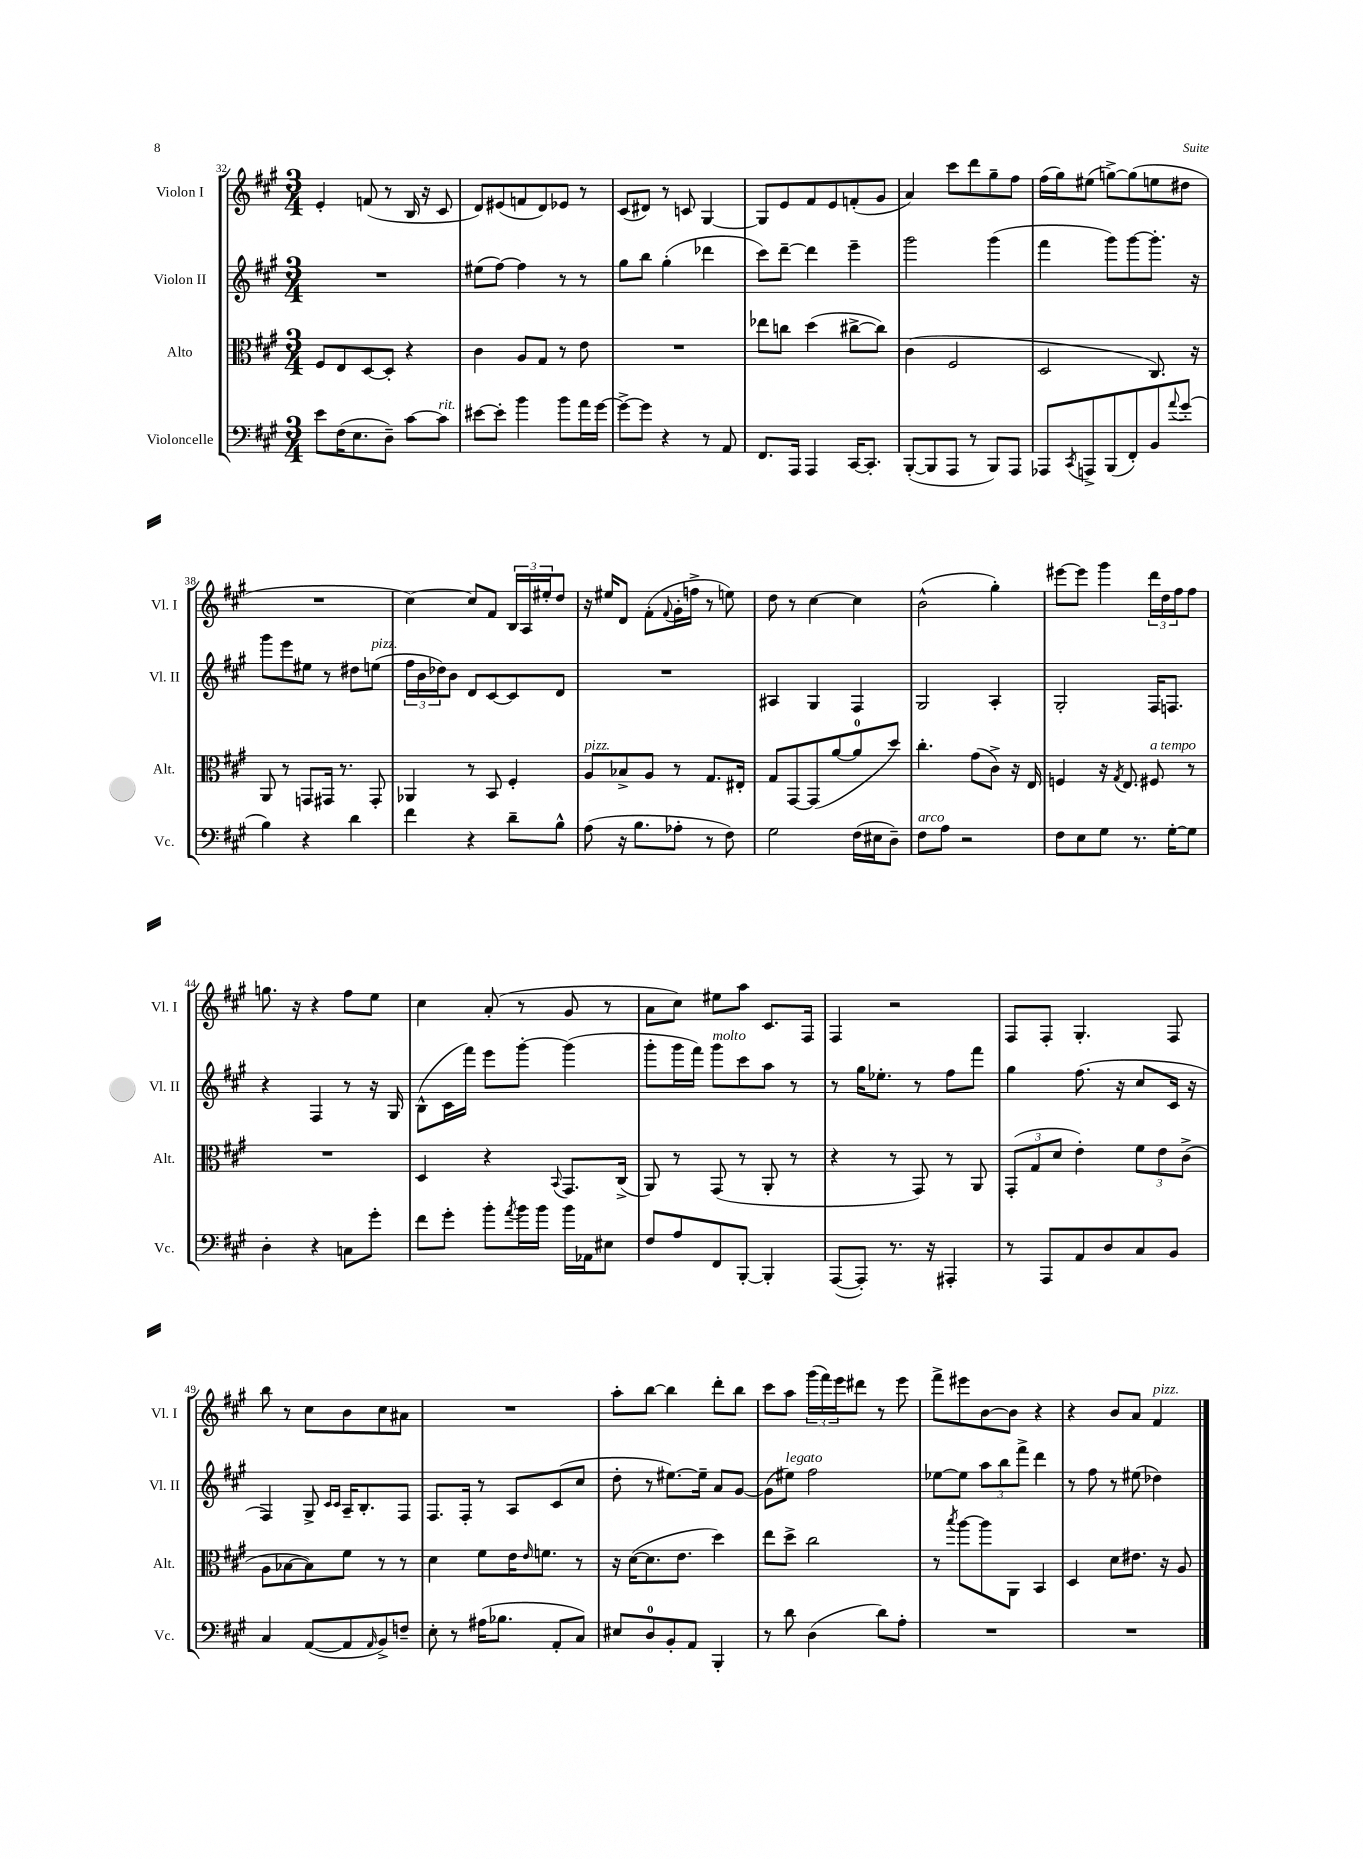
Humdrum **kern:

**kern	**kern	**kern	**kern
*staff4	*staff3	*staff2	*staff1
*clefF4	*clefC3	*clefG2	*clefG2
*k[f#c#g#]	*k[f#c#g#]	*k[f#c#g#]	*k[f#c#g#]
*M3/4	*M3/4	*M3/4	*M3/4
8e	8F#	2.r	4e'
(16F#	8E	.	.
8.E	.	.	.
.	[8D	.	(8f
8D~)	8D']	.	8r
[8c#	4r	.	16B
.	.	.	16r
8c#]	.	.	8c#
=	=	=	=
[8e#	4c#	(8ee#	8d)
8e#']	.	[8ff#)	(8e#
4b	8A	4ff#]	8f
.	8G#	.	8d)
8b	8r	8r	8e-
16a	8e	8r	8r
[16g#	.	.	.
=	=	=	=
8g#^_	2.r	8gg#	(8c#
8g#]	.	8bb	8d#)
4r	.	(4gg#'	8r
.	.	.	8c
8r	.	4ddd-	[4G#
8AA	.	.	.
=	=	=	=
8.FF#	8ee-	8ccc#)	8G#]
.	8cc	[8ddd~	8e
16AAA	.	.	.
4AAA	(4dd	4ddd]	8f#
.	.	.	8e
[16CC#	[8cc#^	4eee~	(8f'
8.CC#']	.	.	.
.	8cc#])	.	8g#
=	=	=	=
([8BBB'	(4c#	2ggg#	4a)
8BBB]	.	.	.
8AAA	2F#	.	8ccc#
8r	.	.	8ddd
8BBB)	.	(4ggg#	8gg#~
8AAA	.	.	8ff#
=	=	=	=
8AAA-	2D	4fff#	(16ff#
.	.	.	16gg#)
8qCC#	.	.	.
8AAA^	.	.	(8ee#
(8BBB	.	8ggg#)	[8gg^)
8FF#')	.	[8ggg#	(8gg]
8BB	8.C#)	8.ggg#']	8ee
8qqa	.	.	.
(8g#'	.	.	8dd#
.	16r	16r	.
=	=	=	=
4B)	8AA	8ggg#	2.r
.	8r	8eee	.
4r	8GG	8ee#	.
.	16GG#	8r	.
.	8.r	.	.
4d	.	8dd#	.
.	8GG#'	(8ee	.
=	=	=	=
4f#	4AA-	24ff#	[4cc#)
.	.	24b	.
.	.	24dd-)	.
.	.	8b	.
4r	8r	8d	8cc#]
.	8BB	[8c#	8f#
8d~	4F#'	8c#]	24B
.	.	.	24A
.	.	.	24ee#'
8B^^	.	8d	8dd
=	=	=	=
(8A	8A	2.r	16r
.	.	.	16ee#
16r	8B-^	.	8d
8.B	.	.	.
.	8A	.	(8f#'
.	.	.	8qqf#
8A-'	8r	.	16g#'
.	.	.	16ff^
8r	8.G#	.	8r
8F#)	.	.	8ee)
.	16E#'	.	.
=	=	=	=
2G#	8G#	4A#	8dd
.	[8GG#	.	8r
.	(8GG#]	4G#	[4cc#
.	[8a	.	.
(16F#	8a]	4F#	4cc#]
16E#	.	.	.
8D~)	8dd)	.	.
=	=	=	=
8F#	4.cc#'	2G#	(2b^^
8A	.	.	.
2r	.	.	.
.	(8g#	.	.
.	8c#^)	4A'	4gg#')
.	16r	.	.
.	16E	.	.
=	=	=	=
8F#	4F	2G#'	[8eee#
8E	.	.	8eee#]
8G#	16r	.	4ggg#
.	8qG#	.	.
.	8.E	.	.
8.r	.	.	.
.	8F#	16F#	24ddd
.	.	.	24dd
[16G#'	.	8.F	.
.	.	.	24ff#
8G#]	8r	.	8ff#
=	=	=	=
4D'	2.r	4r	8.gg
.	.	.	16r
4r	.	4F#	4r
8C	.	8r	8ff#
8g#'	.	16r	8ee
.	.	16G#	.
=	=	=	=
8f#	4D	(8B^^	4cc#
8g#'	.	16c#	.
.	.	16fff#)	.
8b'	4r	8eee	(8a'
8qa	.	.	.
16b	.	[8ggg#'	8r
16b	.	.	.
.	8qqBB	.	.
16b	8.GG#	(4ggg#]	8g#
16AA-	.	.	.
8E#	.	.	8r
.	(16C#^	.	.
=	=	=	=
8F#	8AA)	8ggg#'	8a
8A	8r	16ggg#	8cc#)
.	.	16fff#)	.
8FF#	(8GG#	8ggg#	8ee#
[8BBB'	8r	8ccc#	8aa
4BBB']	8AA'	8aa	8.c#
.	8r	8r	.
.	.	.	16F#
=	=	=	=
([8AAA	4r	8r	4F#
8AAA'])	.	16gg#	.
.	.	8.ee-'	.
8.r	8r	.	2r
.	8GG#)	8r	.
16r	.	.	.
4AAA#'	8r	8ff#	.
.	8AA	8fff#	.
=	=	=	=
8r	(12GG#'	4gg#	8F#
.	12G#	.	.
8AAA	.	.	8F#'
.	12d	.	.
8AA	4e')	(8.ff#	4.G#'
8D	.	.	.
.	.	16r	.
8C#	12f#	8cc#	.
.	12e	.	.
8BB	.	16c#	8F#
.	(12c#^	.	.
.	.	16r	.
=	=	=	=
4C#	8A	4F#)	8bb
.	[8B-	.	8r
([8AA	8B-])	8G#^	8cc#
.	.	16qqc#	.
.	.	16qqc#	.
8AA]	8f#	16A~	8b
.	.	8.B'	.
16qqAA	.	.	.
8BB^)	8r	.	8cc#
8F~	8r	8F#	8a#
=	=	=	=
8E'	4d	8.F#	2.r
8r	.	.	.
.	.	16F#'	.
(16A#	8f#	8r	.
8.B-	.	.	.
.	16e	8A	.
.	16qqe	.	.
.	8.f	.	.
8AA'	.	(8c#	.
8C#)	8r	8cc#	.
=	=	=	=
8E#	16r	8dd'	8aa'
.	([16d	.	.
8D	8.d]	8r	[8bb
8BB'	.	[8.ee#)	4bb]
.	8.e	.	.
8AA	.	.	.
.	.	16ee#~]	.
4BBB'	4dd)	8a	8ddd'
.	.	[8g#	8bb
=	=	=	=
8r	8ee	(8g#]	8ccc#
8d	8dd^	8ee#)	8aa
(4D	2cc#	2ff#	(24ggg#
.	.	.	24fff#)
.	.	.	24eee
.	.	.	8ddd#
8d)	.	.	8r
8A'	.	.	8eee
=	=	=	=
2.r	8r	[8ee-	8fff#^
.	8qbb	.	.
.	[8aa	8ee-]	8eee#
.	8aa]	12aa	[8b
.	.	12bb	.
.	8AA	.	8b]
.	.	12fff#^	.
.	4BB	4ddd	4r
=	=	=	=
2.r	4D	8r	4r
.	.	8ff#	.
.	8d	8r	8b
.	8.e#	(8ee#	8a
.	.	4dd-)	4f#
.	16r	.	.
.	8A	.	.
==	==	==	==
*-	*-	*-	*-
